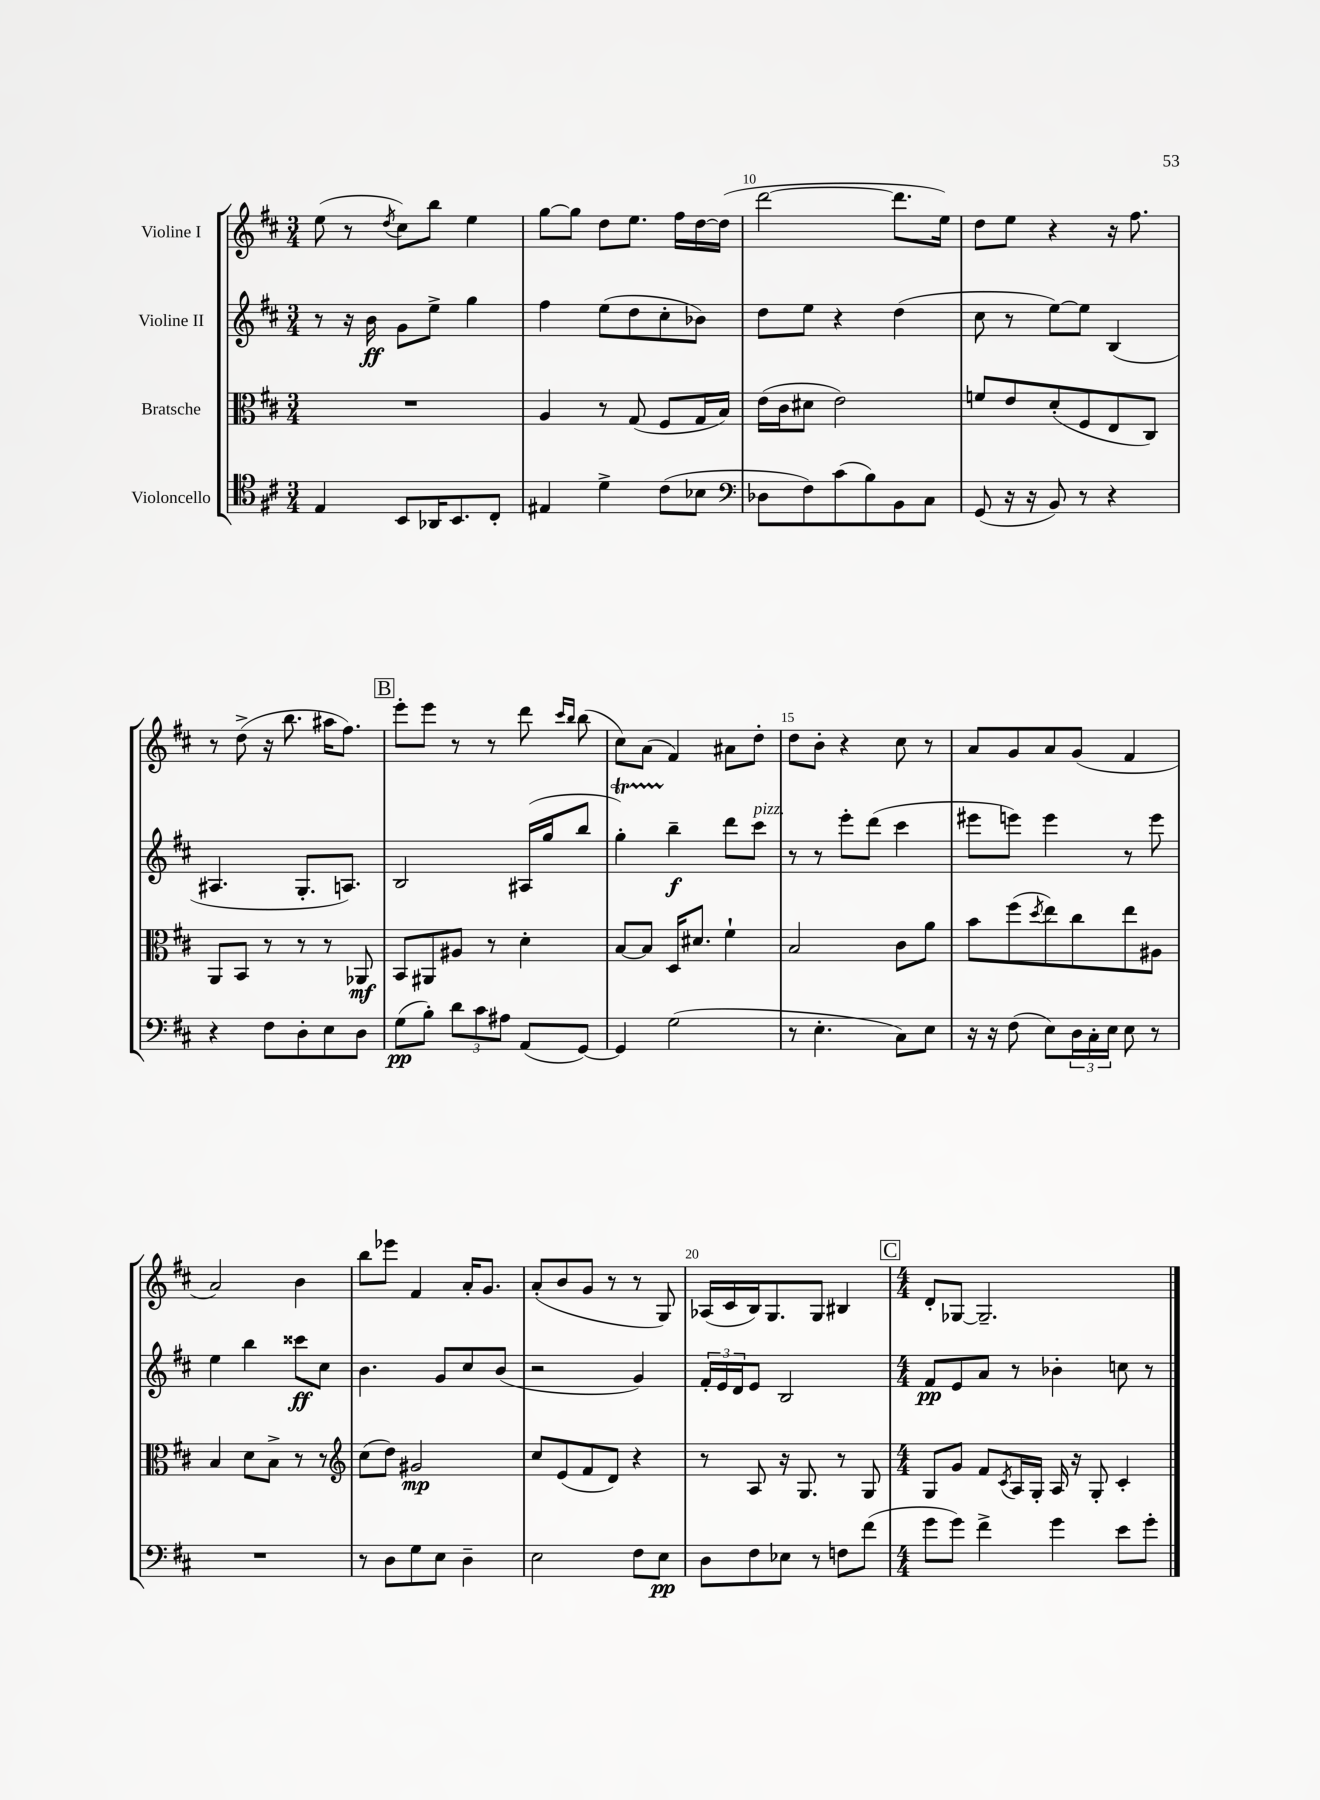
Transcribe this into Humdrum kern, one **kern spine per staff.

**kern	**kern	**kern	**kern
*staff4	*staff3	*staff2	*staff1
*clefC4	*clefC3	*clefG2	*clefG2
*k[f#c#]	*k[f#c#]	*k[f#c#]	*k[f#c#]
*M3/4	*M3/4	*M3/4	*M3/4
4E	2.r	8r	(8ee
.	.	16r	8r
.	.	16b	.
.	.	.	8qdd
8BB	.	8g	8cc#)
16AA-	.	8ee^	8bb
8.BB	.	.	.
.	.	4gg	4ee
8C#'	.	.	.
=	=	=	=
4E#	4A	4ff#	[8gg
.	.	.	8gg]
4d^	8r	(8ee	8dd
.	(8G	8dd	8.ee
(8c#	8F#	8cc#'	.
.	.	.	16ff#
8B-	16G	8b-)	[16dd
.	16B)	.	(16dd]
=	=	=	=
*clefF4	*	*	*
8D-	(16e	8dd	[2ddd
.	16c#	.	.
8F#)	8d#	8ee	.
(8c#	2e)	4r	.
8B)	.	.	.
8BB	.	(4dd	8.ddd]
8C#	.	.	.
.	.	.	16ee)
=	=	=	=
(8GG	8f	8cc#	8dd
16r	8e	8r	8ee
16r	.	.	.
8BB)	(8d'	[8ee)	4r
8r	8F#	8ee]	.
4r	8E	(4B	16r
.	.	.	8.ff#
.	8C#)	.	.
=	=	=	=
4r	8AA	4.A#	8r
.	8BB	.	(8dd^
8F#	8r	.	16r
.	.	.	8.bb
8D'	8r	8.G'	.
8E	8r	.	16aa#
.	.	8.A)	8.ff#)
8D	8AA-	.	.
=	=	=	=
(8G	8BB	2B	8eee'
8B')	8AA#	.	8eee
12d	8A#	.	8r
12c#	.	.	.
.	8r	.	8r
12A#	.	.	.
(8AA	4d'	(16A#	8ddd
.	.	16gg	.
.	.	.	16qqccc#
.	.	.	16qqbb
[8GG)	.	8bb	(8bb
=	=	=	=
4GG]	[8B	4gg')	8cc#)
.	8B]	.	(8a
(2G	16D	4bb~	4f#)
.	8.d#	.	.
.	4f#`	8ddd	8a#
.	.	8ccc#	8dd'
=	=	=	=
8r	2B	8r	8dd
4.E'	.	8r	8b'
.	.	8eee'	4r
.	.	(8ddd	.
8C#)	8c#	4ccc#	8cc#
8E	8a	.	8r
=	=	=	=
16r	8b	8eee#	8a
16r	.	.	.
(8F#	(8ff#	8eee)	8g
.	8qdd	.	.
8E)	8ee)	4eee	8a
24D	8cc#	.	(8g
24C#'	.	.	.
24E	.	.	.
8E	8ee	8r	4f#
8r	8A#	8eee	.
=	=	=	=
2.r	4B	4ee	2a)
.	8d	4bb	.
.	8B^	.	.
.	8r	8ccc##	4b
.	8r	8cc#	.
=	=	=	=
*	*clefG2	*	*
8r	(8cc#	4.b	8bb
8D	8dd)	.	8eee-
8G	2g#	.	4f#
8E	.	8g	.
4D~	.	8cc#	16a'
.	.	.	8.g
.	.	(8b	.
=	=	=	=
2E	8cc#	2r	(8a'
.	(8e	.	8b
.	8f#	.	8g
.	8d)	.	8r
8F#	4r	4g)	8r
8E	.	.	8G)
=	=	=	=
8D	8r	24f#'	(16A-
.	.	24e	.
.	.	.	16c#
.	.	24d	.
8F#	8A	8e	16B)
.	.	.	8.G
8E-	16r	2B	.
.	8.G	.	.
8r	.	.	8G
8F	8r	.	4B#
(8f#	8G	.	.
=	=	=	=
*M4/4	*M4/4	*M4/4	*M4/4
8g	8G	8f#	8d'
8g)	8g	8e	[8G-
4f#^	8f#	8a	2.G-~]
.	8qc#	.	.
.	16A	8r	.
.	16G'	.	.
4g	16A	4b-'	.
.	16r	.	.
.	8G'	.	.
8e	4c#'	8cc	.
8g'	.	8r	.
==	==	==	==
*-	*-	*-	*-
